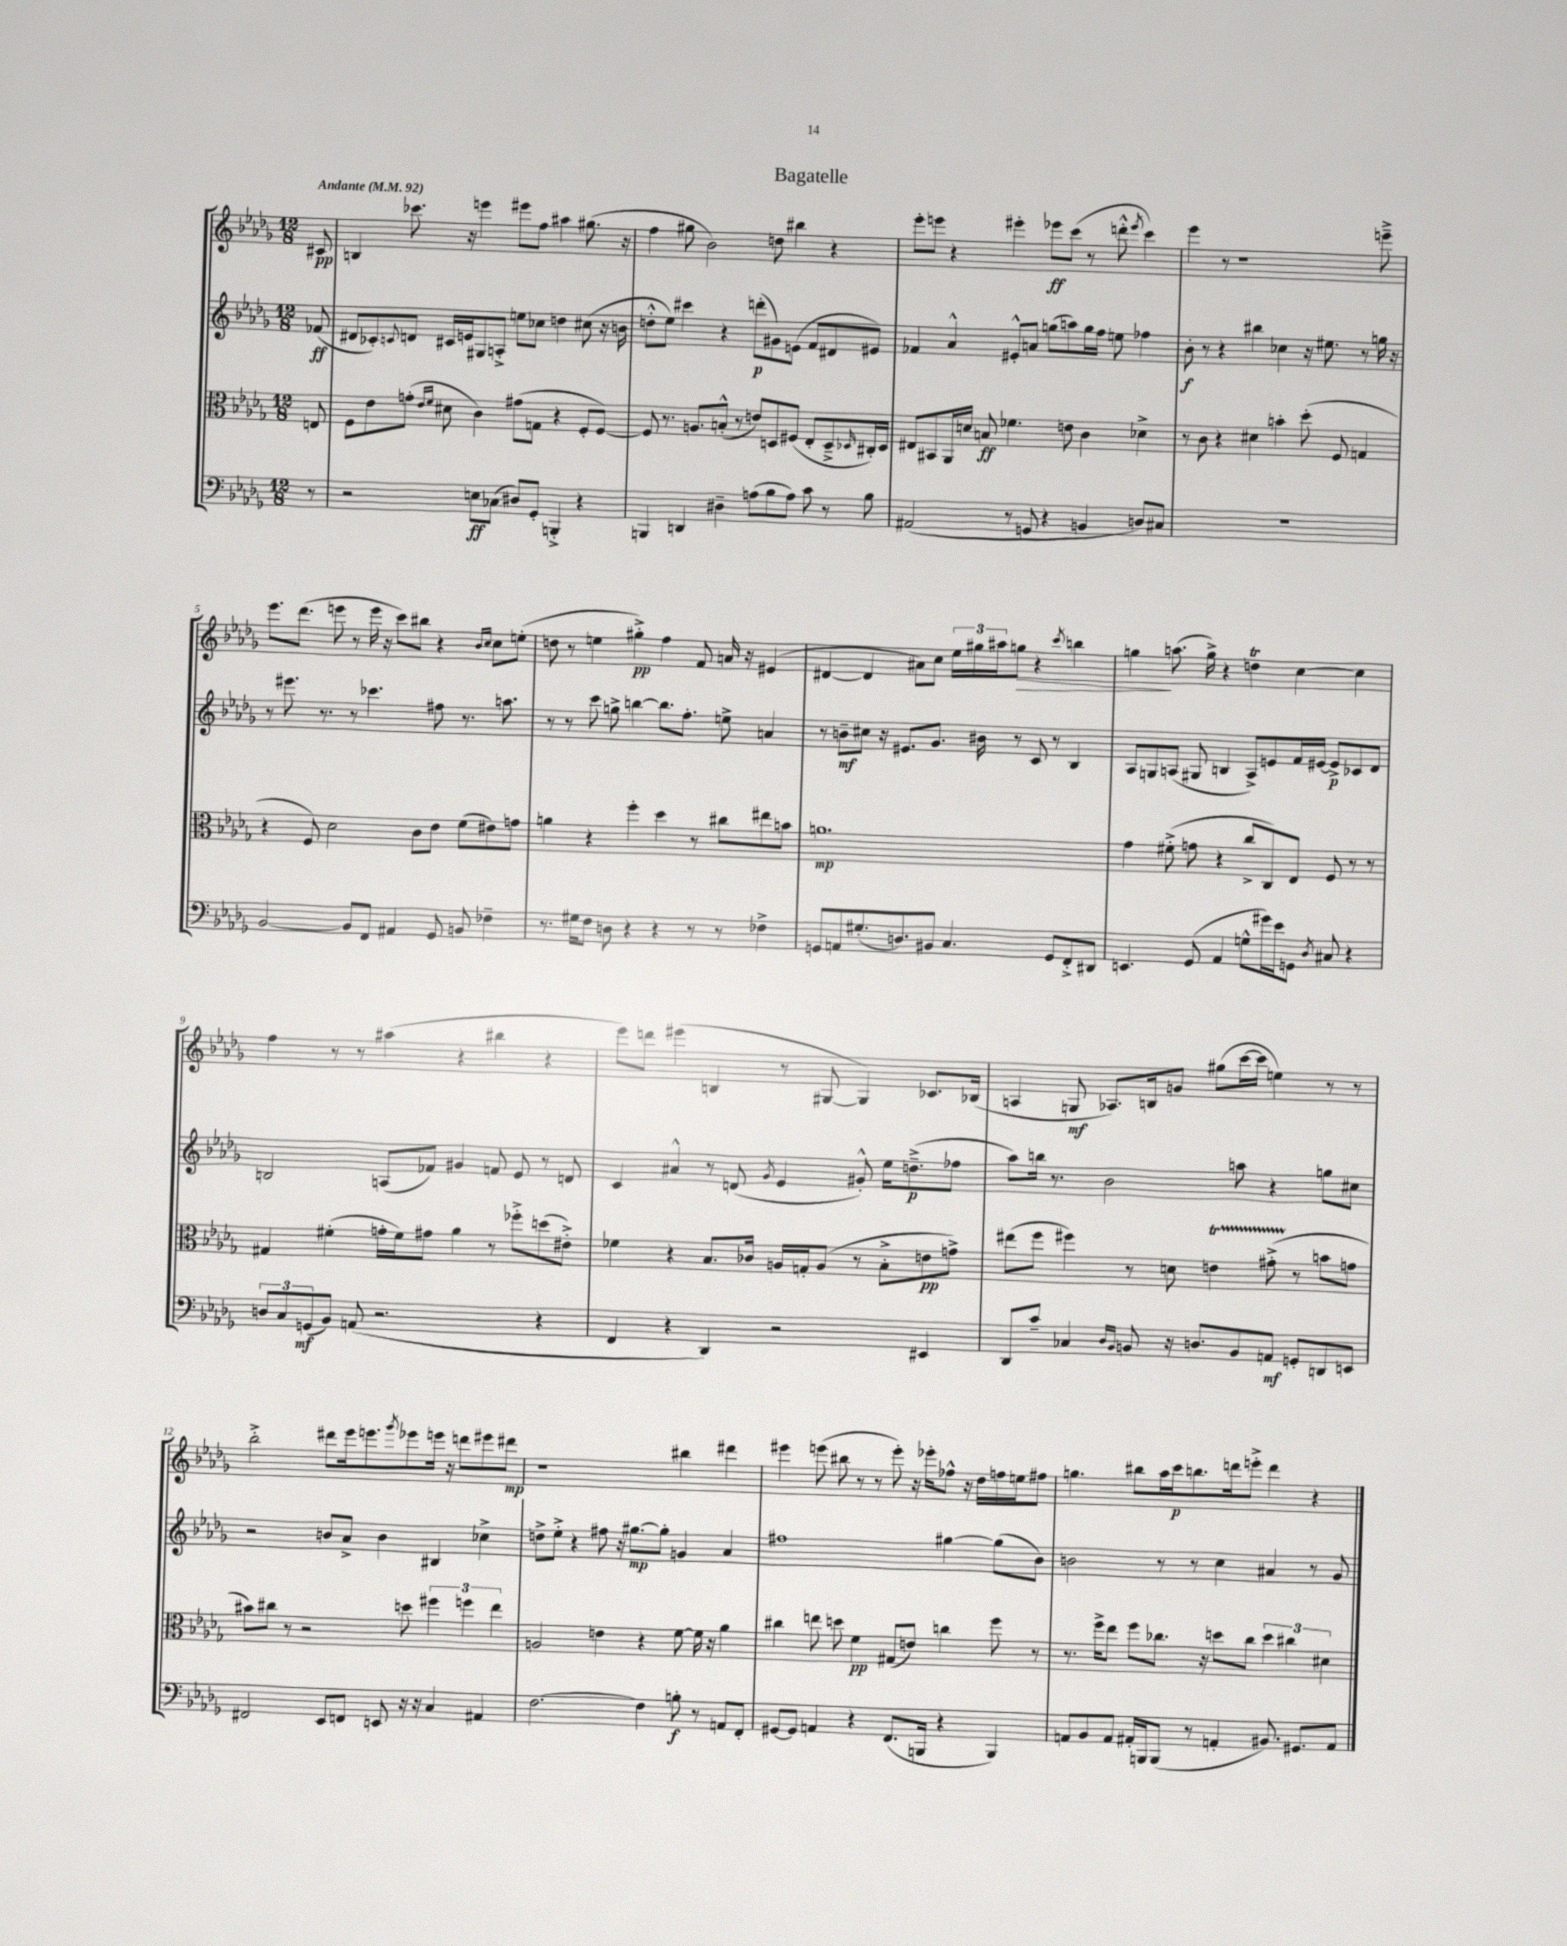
\header { title = "Bagatelle" }
<<
\new StaffGroup <<
\new Staff = "s0" {
    \clef treble \key des \major \numericTimeSignature \time 12/8 \partial 8 \tempo "Andante" 4 = 92
    cis'8\pp |
    b4 ces'''8. r16 e'''4 eis'''8 f''8 ais''4 gis''8.( r16 |
    f''4 gis''8 bes'2) d''8 bis''4 r4 |
    ees'''8-. e'''8 r4 eis'''4-. ees'''8\ff c'''8( r8 d'''8-.-^ \acciaccatura { ees'''8 } c'''4) |
    ees'''4 r8 r1 e'''8---> |
    ees'''8. des'''8.( e'''8 r8 e'''16 r16 c'''8) bis''8 r4 \grace { bes'16 c''16 } c''8 e''8-.( |
    d''8 r8 e''4 gis''4-.->\pp) f''4 f'8 a'16 r16 eis'4( |
    dis'4~ dis'4 ais'8) c''8 \tuplet 3/2 { ees''16 gis''16 ais''16 } g''8\> r4 \acciaccatura { c'''8 } b''4 |
    g''4\! a''8.( g''16->) r4 d''4\trill c''4~ c''4 |
    f''4 r8 r8 ais''4( r4 bis''4 r4 |
    ees'''8) d'''8 eis'''4( b4 r8 gis8~ gis4) ces'8. bes16( |
    a4 g8\mf aes8.) b16 g'8 gis''8( c'''16~ c'''16 e''4) r8 r8 |
    bes''2-.-> dis'''8 ees'''16 e'''8. \acciaccatura { ges'''8 } ees'''8 e'''16 r16 d'''8 eis'''8 dis'''8\mp |
    r1 bis''4 dis'''4 |
    eis'''4 e'''8( bis''8 r8 r8 e'''8-.) r16 ees'''16-. fes''8-^ r16 des''16 f''16 e''16 fis''8 |
    g''4. bis''8 aes''16 c'''16\p b''8. d'''16 e'''8-.-> d'''4 r4 \bar "|." |
}
\new Staff = "s1" {
    \clef treble \key des \major \numericTimeSignature \time 12/8 \partial 8
    fes'8\ff( |
    dis'8 ces'8-.) \appoggiatura { c'8 } d'8 cis'16 e'16 gis8 a8-.-> e''8 ces''8 d''4 cis''8( r16 b'16 |
    d''8-.-^ ees''8) cis'''4 r4 d'''8-.\p( gis'8) e'8( f'8 dis'8 eis'8) |
    fes'4 aes'4-^ eis'8-.-^ a'8 g''8( a''8) g''16 f''16 e''8 fes''4 |
    bes'8-.\f r8 r4 bis''4 ces''4 r16 eis''8. r8 g''16 r16 |
    r8 eis'''8. r8. r8 ces'''4. fis''8 r8. a''8. |
    r8 r8 c'''8 g''8-> b''4~ b''8. f''8.-. e''8-> a'4 |
    r8 b'8--\mf cis''8 r16 eis'8. ges'8. bis'16 r8 c'8 r8 bes4 |
    aes8 g8 a8( gis8 b4 a8->) e'8 f'16 eis'16~ eis'8->\p ces'8 des'8 |
    b2 a8( fes'8) gis'4 f'8 ees'8 r8 d'8 |
    c'4 ais'4-^ r8 d'8( \acciaccatura { ges'8 } ees'4 gis'8-.-^) ees''16 d''8.--->\p( fes''8 |
    aes''8) b''16 r8. bes'2 a''8 r4 g''8 cis''8 |
    r2 b'8 aes'8-> b'4 bis4 ces''4-> |
    d''8-> ees''8-.-> r4 fis''8 r16 gis''8.~\mp gis''8-. g'4 aes'4 |
    fis''1 gis''4~ gis''8( bes'8) |
    b'2 r8 r8 c''4 ais'4 r8 ges'8 \bar "|." |
}
\new Staff = "s2" {
    \clef alto \key des \major \numericTimeSignature \time 12/8 \partial 8
    e8 |
    f8 ees'8 g'8-.( \grace { ees'16 f'16 } dis'8 c'4) gis'8( g8 r4 f8-. f8~) |
    f8 r8. a8. b8-.-^( r8 e'8) d8 fis8( ees8-. d8---> \grace { des16 } cis16-.) des16 |
    eis8 bis,8 aes,16 d'16 b8\ff fes'4. e'8 c'4 des'4-> |
    r8 c'8 r4 dis'4 b'4-. des''8-.( f8 g4 |
    r4 f8) des'2 c'8 ees'8 f'8( eis'8) g'8 |
    a'4 r4 f''4-. des''4 r8 cis''8 eis''8 b'8 |
    a'1.\mp |
    ges'4 fis'8-.->( g'8 r4 c''8-> c8) ees8 f8 r8 r8 |
    gis4 fis'4-.( g'16-. fis'16) gis'8 aes'4 r8 fes''8-.-> d''8( eis'8-.->) |
    fes'4 r4 bes8. ces'16 a16 g16-. a8( r8 bes8-.-> e'8\pp g'8->) |
    eis''8( f''8 fis''4) r8 d'8 e'4\startTrillSpan gis'8-.->( r8\stopTrillSpan b'8 g'8 |
    bis'8) cis''8 r8 r2 d''8 \tuplet 3/2 { fis''4 f''4 ees''4 } |
    a2 e'4 r4 f'8~ f'16 r16 aes'4 |
    cis''4 e''8 d''8 f'4\pp gis8( e'8) c''4 f''8 r8 |
    r8. f''16-> ees''8 f''8 ces''8. r16 d''8 ces''8 \tuplet 3/2 { d''4 cis''4 dis'4 } \bar "|." |
}
\new Staff = "s3" {
    \clef bass \key des \major \numericTimeSignature \time 12/8 \partial 8
    r8 |
    r2 e8\ff ces8( dis8) ges,8-. b,,4-.-> r4 |
    b,,4 d,4 dis4-- a8( bes8 a8) c'8 r8 bes8 |
    ais,2( r8 g,8 r4 b,4 d8) cis8 |
    R1. |
    bes,2~ bes,8 f,8 ais,4 ges,8 b,8 fes4-- |
    r8. gis16 f8 d8 r4 r4 r8 r8 fes4-> |
    g,8 a,8 gis8.-.( d8.) bis,8 c4. g,8 f,8-.-> dis,8 |
    e,4. ges,8( aes,4 g8-^ gis'16) ees'16 g,8 \acciaccatura { des8 } cis8 r4 |
    \tuplet 3/2 { d8 c8 g,8\mf( } bes,8) a,8( r2. r4 |
    f,4 r4 des,4) r2 eis,4 |
    des,8 c'8-- ces4 \grace { des16 bes,16 } b,8 r16 d8. b,8 a,8\mf g,8-. d,8 e,8 |
    fis,2 ees,8 f,8 e,8 r16 r16 c4 ais,4 |
    f2.~ f4 b8-.\f r8 a,8 f,8-. |
    gis,8~ gis,8 a,4 r4 f,8.( b,,16 r4 b,,4) |
    a,8 bes,8 a,8 ais,16-. b,,16 b,,8( r8 a,4-. bis,8.) gis,8. a,8 \bar "|." |
}
>>
>>
